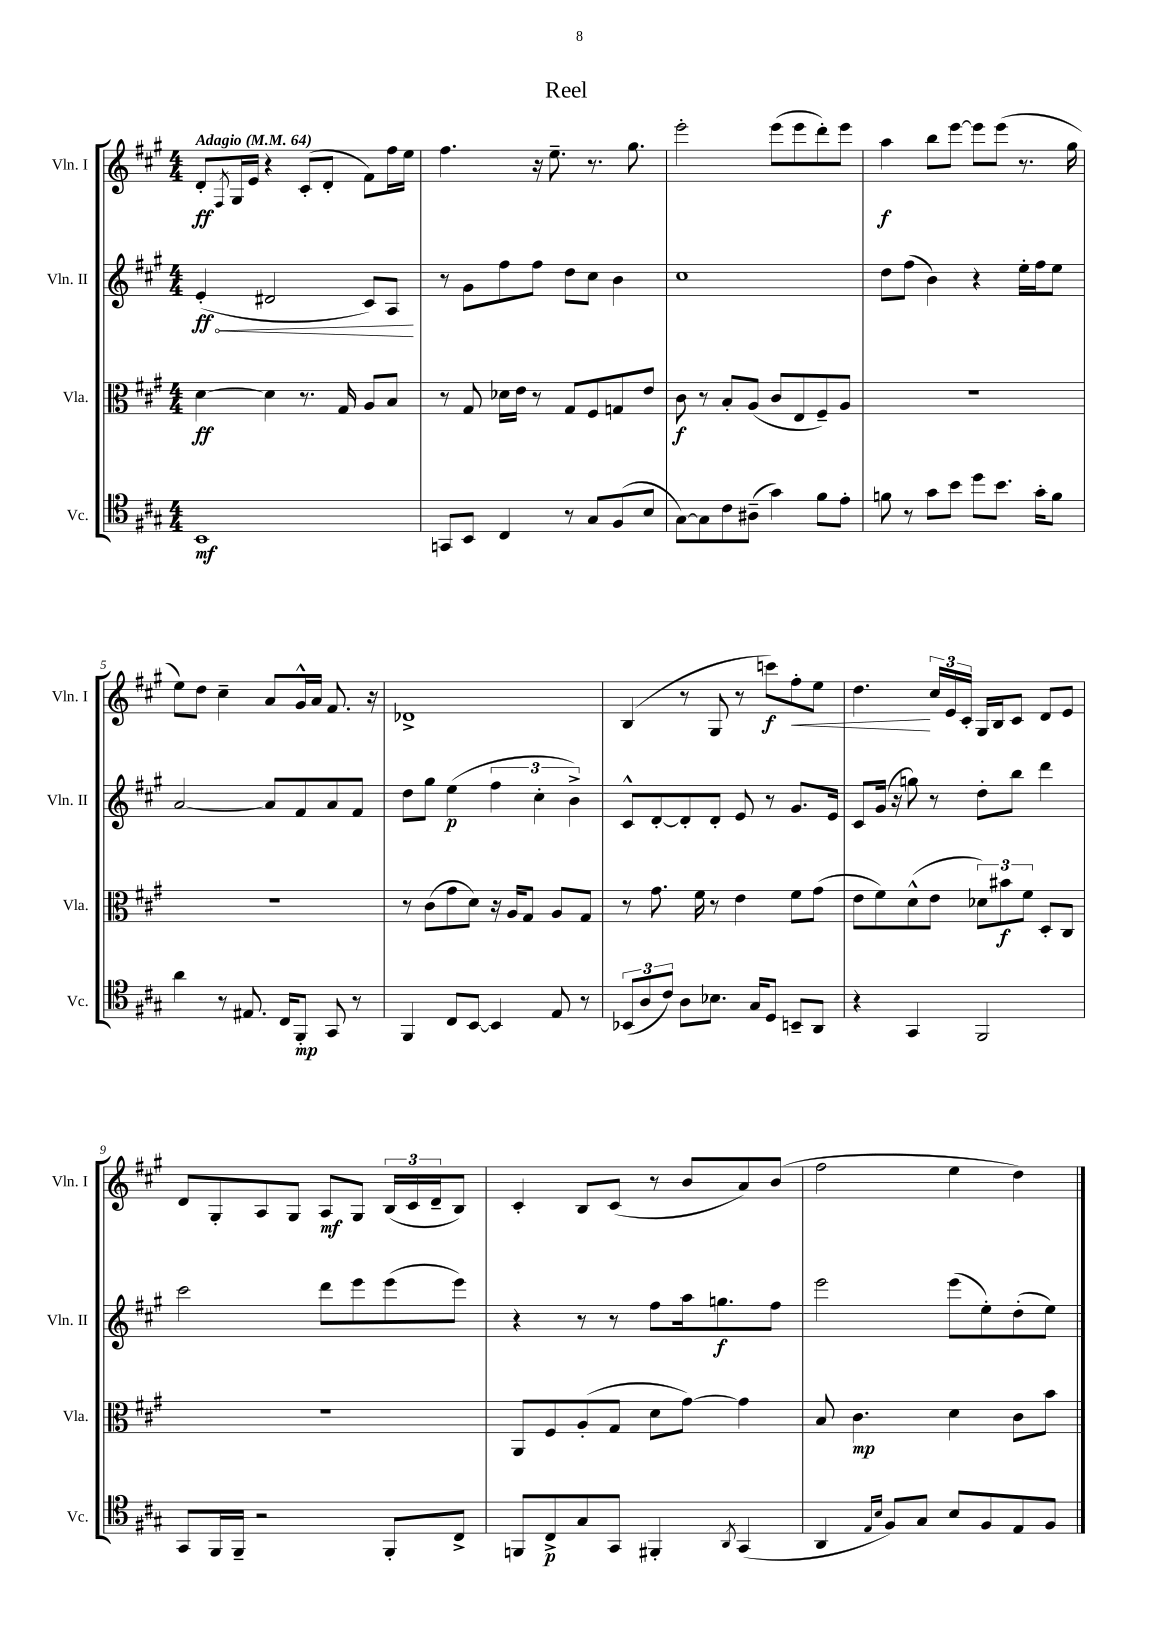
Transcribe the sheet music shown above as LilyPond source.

\header { title = "Reel" }
<<
\new StaffGroup <<
\new Staff = "s0" \with { instrumentName = "Vln. I" shortInstrumentName = "Vln. I" } {
    \clef treble \key a \major \numericTimeSignature \time 4/4 \tempo "Adagio" 4 = 64
    d'8-.\ff \acciaccatura { fis8 } gis16 e'16 r4 cis'8-.( d'8-. fis'8) fis''16 e''16 |
    fis''4. r16 e''8.-- r8. gis''8. |
    e'''2-. e'''8( e'''8 d'''8-.) e'''8 |
    a''4\f b''8 e'''8~ e'''8 e'''8( r8. gis''16 |
    e''8) d''8 cis''4-- a'8 gis'16-^ a'16 fis'8. r16 |
    des'1-> |
    b4( r8 gis8 r8 c'''8\f) fis''8-.\< e''8 |
    d''4.\! \tuplet 3/2 { cis''16 e'16 cis'16-. } gis16 b16 cis'8 d'8 e'8 |
    d'8 gis8-. a8 gis8 a8\mf gis8 \tuplet 3/2 { b16( cis'16 d'16-- } b8) |
    cis'4-. b8 cis'8( r8 b'8 a'8) b'8( |
    fis''2 e''4 d''4) \bar "|." |
}
\new Staff = "s1" \with { instrumentName = "Vln. II" shortInstrumentName = "Vln. II" } {
    \clef treble \key a \major \numericTimeSignature \time 4/4
    \once \override Hairpin.circled-tip = ##t e'4-.\ff\<( dis'2 cis'8) a8\! |
    r8 gis'8 fis''8 fis''8 d''8 cis''8 b'4 |
    cis''1 |
    d''8 fis''8( b'4) r4 e''16-. fis''16 e''8 |
    a'2~ a'8 fis'8 a'8 fis'8 |
    d''8 gis''8 e''4\p( \tuplet 3/2 { fis''4 cis''4-. b'4->) } |
    cis'8-^ d'8~-. d'8-. d'8-. e'8 r8 gis'8. e'16 |
    cis'8 gis'16( r16 g''8) r8 d''8-. b''8 d'''4 |
    cis'''2 d'''8 e'''8 e'''8( e'''8) |
    r4 r8 r8 fis''8 a''16 g''8.\f fis''8 |
    e'''2 e'''8( e''8-.) d''8-.( e''8) \bar "|." |
}
\new Staff = "s2" \with { instrumentName = "Vla." shortInstrumentName = "Vla." } {
    \clef alto \key a \major \numericTimeSignature \time 4/4
    d'4~\ff d'4 r8. gis16 a8 b8 |
    r8 gis8 des'16 e'16 r8 gis8 fis8 g8 e'8 |
    cis'8\f r8 b8-. a8( cis'8 e8 fis8--) a8 |
    R1 |
    R1 |
    r8 cis'8( gis'8 d'8) r16 a16 gis8 a8 gis8 |
    r8 gis'8. fis'16 r8 e'4 fis'8 gis'8( |
    e'8 fis'8) d'8-^( e'8 \tuplet 3/2 { des'8) bis'8\f fis'8 } d8-. cis8 |
    R1 |
    a,8 fis8 a8-.( gis8 d'8 gis'8~) gis'4 |
    b8 cis'4.\mp d'4 cis'8 b'8 \bar "|." |
}
\new Staff = "s3" \with { instrumentName = "Vc." shortInstrumentName = "Vc." } {
    \clef tenor \key a \major \numericTimeSignature \time 4/4
    b,1\mf |
    g,8 b,8 cis4 r8 gis8 fis8( b8 |
    gis8~) gis8 cis'8 ais8--( gis'4) fis'8 e'8-. |
    f'8 r8 gis'8 b'8 d''8 b'8. gis'16-. f'8 |
    a'4 r8 eis8. cis16 fis,8-.\mp gis,8 r8 |
    fis,4 cis8 b,8~ b,4 e8 r8 |
    \tuplet 3/2 { bes,8( a8 cis'8) } a8 bes8. gis16 d8 b,8-- a,8 |
    r4 gis,4 fis,2 |
    gis,8 fis,16 fis,16-- r2 fis,8-. cis8-> |
    f,8 cis8->\p gis8 gis,8 fis,4-. \acciaccatura { a,8 } gis,4( |
    a,4 \grace { e16 b16 } fis8) gis8 b8 fis8 e8 fis8 \bar "|." |
}
>>
>>
